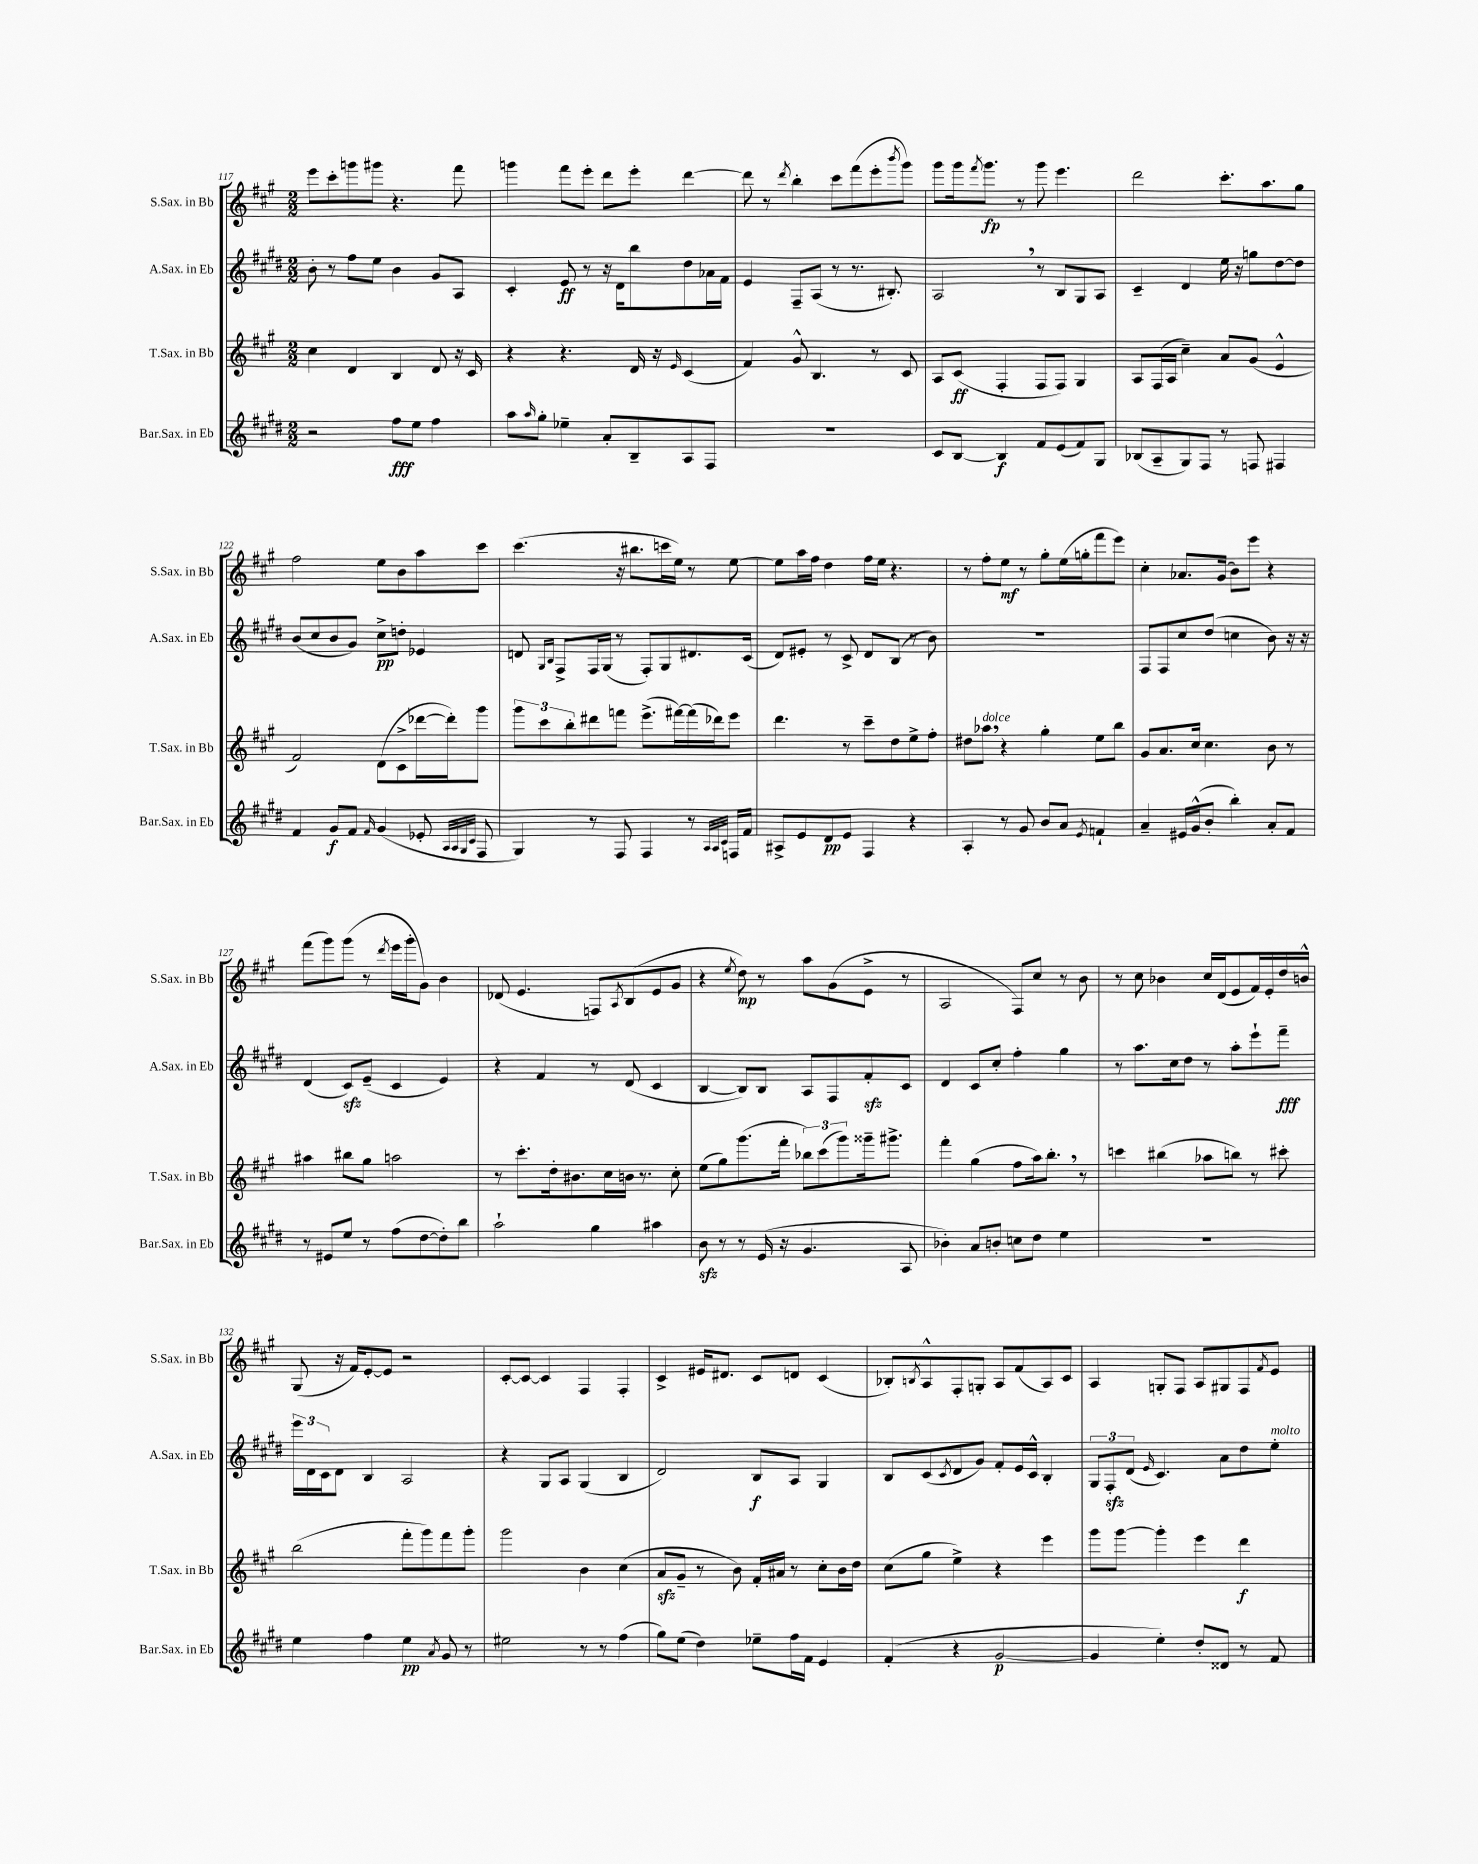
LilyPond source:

<<
\new StaffGroup <<
\new Staff = "s0" \with { instrumentName = "S.Sax. in Bb" shortInstrumentName = "S.Sax. in Bb" } {
    \clef treble \key a \major \numericTimeSignature \time 2/2
    e'''8 cis'''8-. g'''8 gis'''8 r4. fis'''8 |
    g'''4 fis'''8 e'''8-. d'''8 e'''8-. d'''4~ |
    d'''8 r8 \acciaccatura { d'''8 } b''4-. cis'''8 fis'''8( e'''8-. \acciaccatura { b'''8 } gis'''8) |
    gis'''8 gis'''16 \acciaccatura { fis'''8 } gis'''8.\fp r8 gis'''8 e'''4. |
    d'''2 cis'''8.-. a''8. gis''8 |
    fis''2 e''8 b'8 a''8 cis'''8 |
    cis'''4.( r16 bis''8. c'''16 e''16) r8 e''8~ |
    e''8 a''16 fis''16 d''4 fis''16 e''16 r4. |
    r8 fis''8-. e''8\mf r8 gis''8-. e''16( g''16-. fis'''8 e'''8) |
    cis''4-. aes'8. gis'16( b'8) e'''8 r4 |
    fis'''8( gis'''8) gis'''8( r8 \acciaccatura { d'''8 } e'''16 gis'''16-. gis'8) b'4 |
    des'8( e'4. f8) \acciaccatura { a8 } b8( e'8 gis'8 |
    r4 \acciaccatura { e''8 } d''8\mp) r8 a''8 gis'8( e'8-> r8 |
    a2 fis8) cis''8 r8 b'8 |
    r8 cis''8 bes'4 cis''16 d'16( e'8 fis'16) e'16-. d''16 b'16-^ |
    gis8( r16 fis'16) e'8~-. e'8 r2 |
    cis'8~-. cis'8~ cis'4 fis4 fis4-. |
    cis'4-> eis'16 dis'8. cis'8 d'8 cis'4( |
    bes8-.) \acciaccatura { b8 } a8-^ fis8-. g8-. a8 fis'8( a8) cis'8 |
    a4 g8-. fis8 a8 gis8 fis8 \acciaccatura { fis'8 } e'8 \bar "|." |
}
\new Staff = "s1" \with { instrumentName = "A.Sax. in Eb" shortInstrumentName = "A.Sax. in Eb" } {
    \clef treble \key e \major \numericTimeSignature \time 2/2
    b'8-. r8 fis''8 e''8 b'4 gis'8 a8 |
    cis'4-. e'8\ff r8 r16 dis'16 b''8 dis''8 aes'16 fis'16 |
    e'4 fis8-- a8( r8 r8. bis8.-.) |
    a2 \breathe r8 b8 gis8 a8 |
    cis'4-- dis'4 e''16 r16 g''8 dis''8~ dis''8 |
    b'8( cis''8 b'8 gis'8) cis''8->\pp d''8-. ees'4 |
    d'8 \grace { gis16 b16 } fis8-> fis16 gis16( r8 fis8-.) gis8 dis'8. cis'16( |
    dis'8) eis'8-. r8 cis'8-> dis'8 b8( r8 b'8) |
    R1 |
    fis8 fis8 cis''8 dis''8( c''4 b'8) r16 r16 |
    dis'4( cis'8\sfz) e'8--( cis'4 e'4) |
    r4 fis'4 r8 dis'8( cis'4 |
    b4~ b8) b8 a8 fis8 fis'8-.\sfz cis'8 |
    dis'4 cis'8 cis''8-. fis''4-. gis''4 |
    r8 a''8. cis''16 dis''8 r8 a''8-. e'''8-! fis'''8--\fff |
    \tuplet 3/2 { e'''16 dis'16 cis'16 } dis'8 b4 a2 |
    r4 gis8 a8 gis4( b4 |
    dis'2) b8\f a8 gis4 |
    b8 cis'8( \acciaccatura { cis'8 } dis'8 gis'8) fis'8-. e'16 cis'16-^ b4-. |
    \tuplet 3/2 { gis8 fis8-.\sfz dis'8( } \grace { e'16 } cis'4.) a'8 dis''8 e''8-.^\markup { \italic "molto" } \bar "|." |
}
\new Staff = "s2" \with { instrumentName = "T.Sax. in Bb" shortInstrumentName = "T.Sax. in Bb" } {
    \clef treble \key a \major \numericTimeSignature \time 2/2
    cis''4 d'4 b4 d'8 r16 cis'16 |
    r4 r4. d'16 r16 \grace { e'16 } cis'4( |
    fis'4) gis'8-^ b4. r8 cis'8 |
    a8 cis'8\ff( fis4-. fis8 fis8) gis4 |
    a8 fis16( a16 cis''4--) a'8 gis'8( e'4-^ |
    fis'2) d'8( cis'8-> des'''16~ des'''16-.) gis'''8 |
    \tuplet 3/2 { gis'''8 cis'''8 b''8-. } dis'''8 f'''8 e'''8.->( fis'''16~) fis'''16( des'''16) e'''8 |
    d'''4. r8 cis'''8-- d''8 e''8-> fis''8-. |
    dis''8 aes''8^\markup { \italic "dolce" } \breathe r4 gis''4-. e''8 b''8 |
    gis'8 a'8. cis''16 cis''4. b'8 r8 |
    ais''4 bis''8 gis''8 a''2 |
    r8 cis'''8.-. d''16-. bis'8. cis''16 b'16 r8. cis''8-. |
    e''8( gis''8) gis'''8.( fis'''16-. \tuplet 3/2 { bes''8) cis'''8( gis'''8) } gisis'''16-- gis'''8.-> |
    fis'''4-. gis''4( fis''8 a''16) b''8.-. \breathe r8 |
    c'''4 bis''4( aes''8 b''8) r8 cis'''8-. |
    b''2( fis'''8-. gis'''8) fis'''8 gis'''8-. |
    gis'''2 b'4 cis''4( |
    a'8\sfz gis'8-- r8 b'8) fis'16-. ais'16 r8 cis''8-. b'16 d''16 |
    cis''8( gis''8 e''4->) r4 e'''4 |
    gis'''8 gis'''8~ gis'''4-. e'''4 d'''4\f \bar "|." |
}
\new Staff = "s3" \with { instrumentName = "Bar.Sax. in Eb" shortInstrumentName = "Bar.Sax. in Eb" } {
    \clef treble \key e \major \numericTimeSignature \time 2/2
    r2 fis''8\fff e''8 fis''4 |
    a''8 \grace { a''16 } gis''8-. ees''4-- a'8-. b8-- a8 fis8 |
    R1 |
    cis'8 b8~ b4\f fis'8 e'8( fis'8) gis8 |
    bes8( a8-- gis8) fis8 r8 f8 fis4 |
    fis'4 gis'8\f fis'8 \grace { fis'16 } gis'4( ees'8-. \grace { a32 a32 gis32 cis'32 } fis8 |
    gis4) r8 fis8 fis4 r8 \grace { a32 a32 cis'32 } f16 fis'16 |
    ais8-> e'8 dis'8\pp e'8 fis4 r4 |
    a4-. r8 gis'8 b'8 a'8 \acciaccatura { e'8 } f'4-! |
    a'4-- eis'16 gis'16-^( b'8-. b''4-.) a'8-. fis'8 |
    r8 eis'8 e''8 r8 fis''8( dis''8~ dis''8-.) b''8 |
    a''2-! gis''4 ais''4 |
    b'8\sfz r8 r8 e'16( r16 gis'4. a8 |
    bes'4-.) a'8 b'8-. c''8 dis''8 e''4 |
    R1 |
    e''4 fis''4 e''4\pp \acciaccatura { a'8 } gis'8 r8 |
    eis''2 r8 r8 fis''4( |
    gis''8) e''8( dis''4) ees''8-- fis''16 fis'16 e'4 |
    fis'4-.( r4 gis'2~\p |
    gis'4 e''4-.) dis''8-. disis'8 r8 fis'8 \bar "|." |
}
>>
>>
\layout { \context { \Score currentBarNumber = #117 } }
